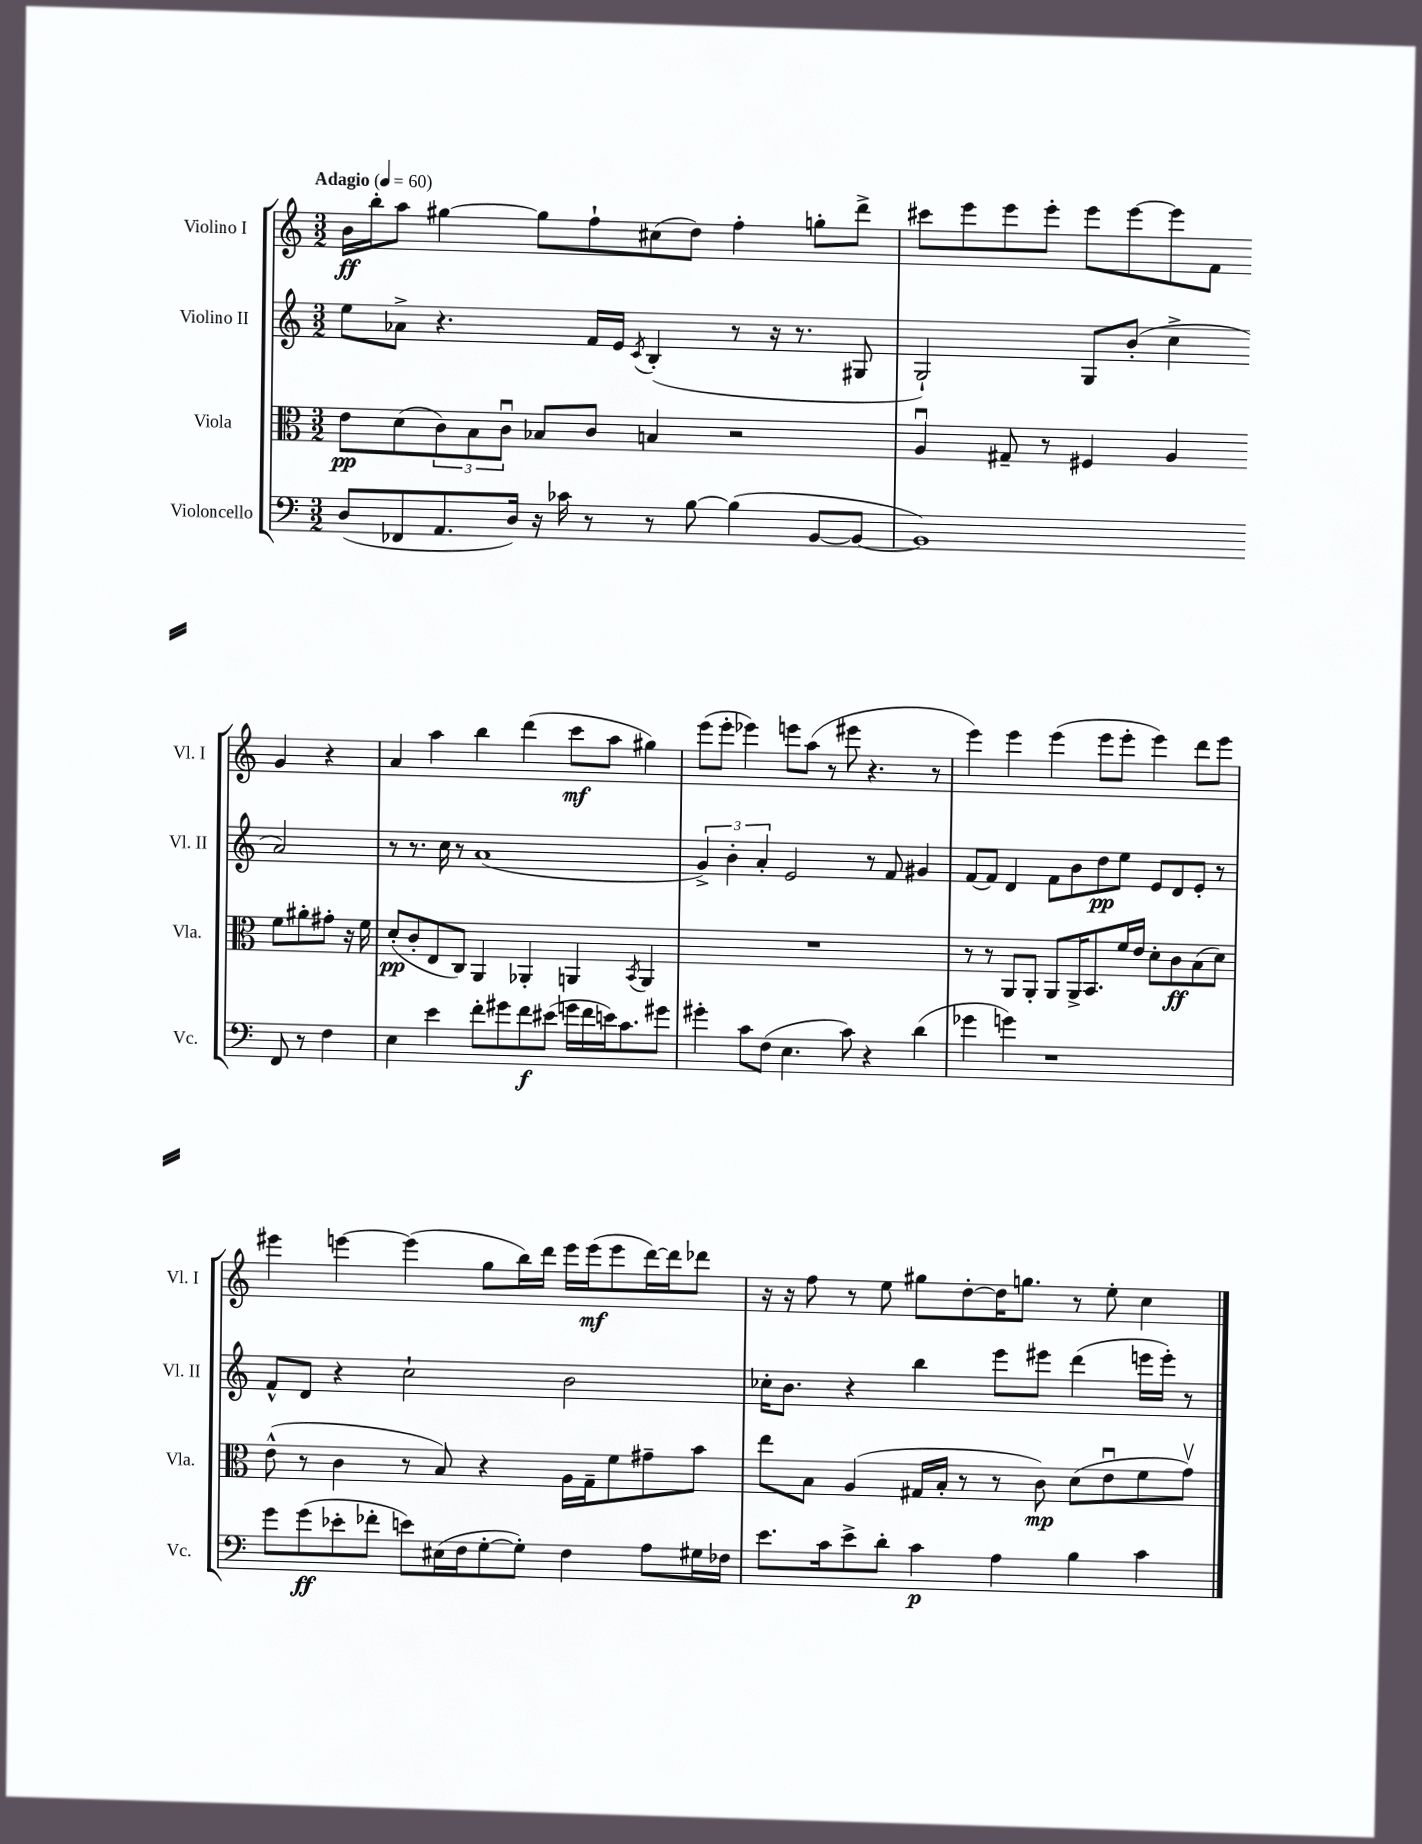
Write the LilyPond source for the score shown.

<<
\new StaffGroup <<
\new Staff = "s0" \with { instrumentName = "Violino I" shortInstrumentName = "Vl. I" } {
    \clef treble \key c \major \numericTimeSignature \time 3/2 \tempo "Adagio" 4 = 60
    b'16\ff b''16-. a''8 gis''4~ gis''8 f''8-! cis''8( d''8) f''4-. g''8-. d'''8-> |
    cis'''8 e'''8 e'''8 e'''8-. e'''8 e'''8~ e'''8 f'8 g'4 r4 |
    a'4 a''4 b''4 d'''4( c'''8\mf a''8 gis''4) |
    e'''8( e'''8-. ees'''4) e'''8 a''8( r8 eis'''8 r4. r8 |
    e'''4) e'''4 e'''4( e'''8 e'''8-. e'''4) d'''8 e'''8 |
    eis'''4 e'''4~ e'''4( g''8 b''16) d'''16 e'''16 e'''16\mf( e'''8 d'''16~) d'''16 des'''8 |
    r16 r16 f''8 r8 e''8 gis''8 d''8~-. d''16 g''8. r8 e''8-. c''4 \bar "|." |
}
\new Staff = "s1" \with { instrumentName = "Violino II" shortInstrumentName = "Vl. II" } {
    \clef treble \key c \major \numericTimeSignature \time 3/2
    e''8 aes'8-> r4. f'16 e'16 \acciaccatura { c'8 } b4-.( r8 r16 r8. gis8 |
    g2-!) g8 b'8-.( c''4-> a'2) |
    r8 r8. c''16 r8 a'1( |
    \tuplet 3/2 { g'4->) b'4-. a'4-. } e'2 r8 f'8 gis'4 |
    f'8~ f'8 d'4 f'8 b'8 d''8\pp e''8 e'8 d'8 e'8-. r8 |
    f'8-^ d'8 r4 c''2-! b'2 |
    ces''16-. b'8. r4 b''4 e'''8 eis'''8 d'''4( e'''16 e'''16-.) r8 \bar "|." |
}
\new Staff = "s2" \with { instrumentName = "Viola" shortInstrumentName = "Vla." } {
    \clef alto \key c \major \numericTimeSignature \time 3/2
    e'8\pp d'8( \tuplet 3/2 { c'8) b8 c'8\downbow } bes8 c'8 b4 r2 |
    a4\downbow gis8-- r8 fis4 a4 f'8 ais'8-. gis'8-. r16 f'16 |
    d'8-.\pp( c'8-. e8 c8) a,4 aes,4-. a,4 \acciaccatura { b,8 } a,4 |
    R1. |
    r8 r8 a,8 a,8-. a,8 a,16-> b,8. f'16 e'16 d'8-. c'8\ff b8( d'8) |
    e'8-^( r8 c'4 r8 b8) r4 a16 g16-- f'8 gis'8-- b'8 |
    e''8 b8 a4( gis16 b16-. r8 r8 c'8\mp) d'8( e'8\downbow f'8 g'8\upbow) \bar "|." |
}
\new Staff = "s3" \with { instrumentName = "Violoncello" shortInstrumentName = "Vc." } {
    \clef bass \key c \major \numericTimeSignature \time 3/2
    d8( fes,8 a,8. d16) r16 ces'16 r8 r8 b8~ b4( b,8~ b,8~ |
    b,1) f,8 r8 f4 |
    e4 e'4 f'8-. gis'8 f'8\f eis'8( g'16 f'16 e'16) c'8. gis'8 |
    gis'4-. c'8 f8( e4. c'8) r4 d'4( |
    ges'4 g'4) r1 |
    g'8 g'8\ff( ees'8-. fes'8-. e'8) eis16( f16 g8~-. g8-.) f4 a8 gis16 fes16 |
    e'8. c'16 e'8-> d'8-. c'4\p a4 b4 c'4 \bar "|." |
}
>>
>>
\layout { \context { \Score \remove "Bar_number_engraver" } }
